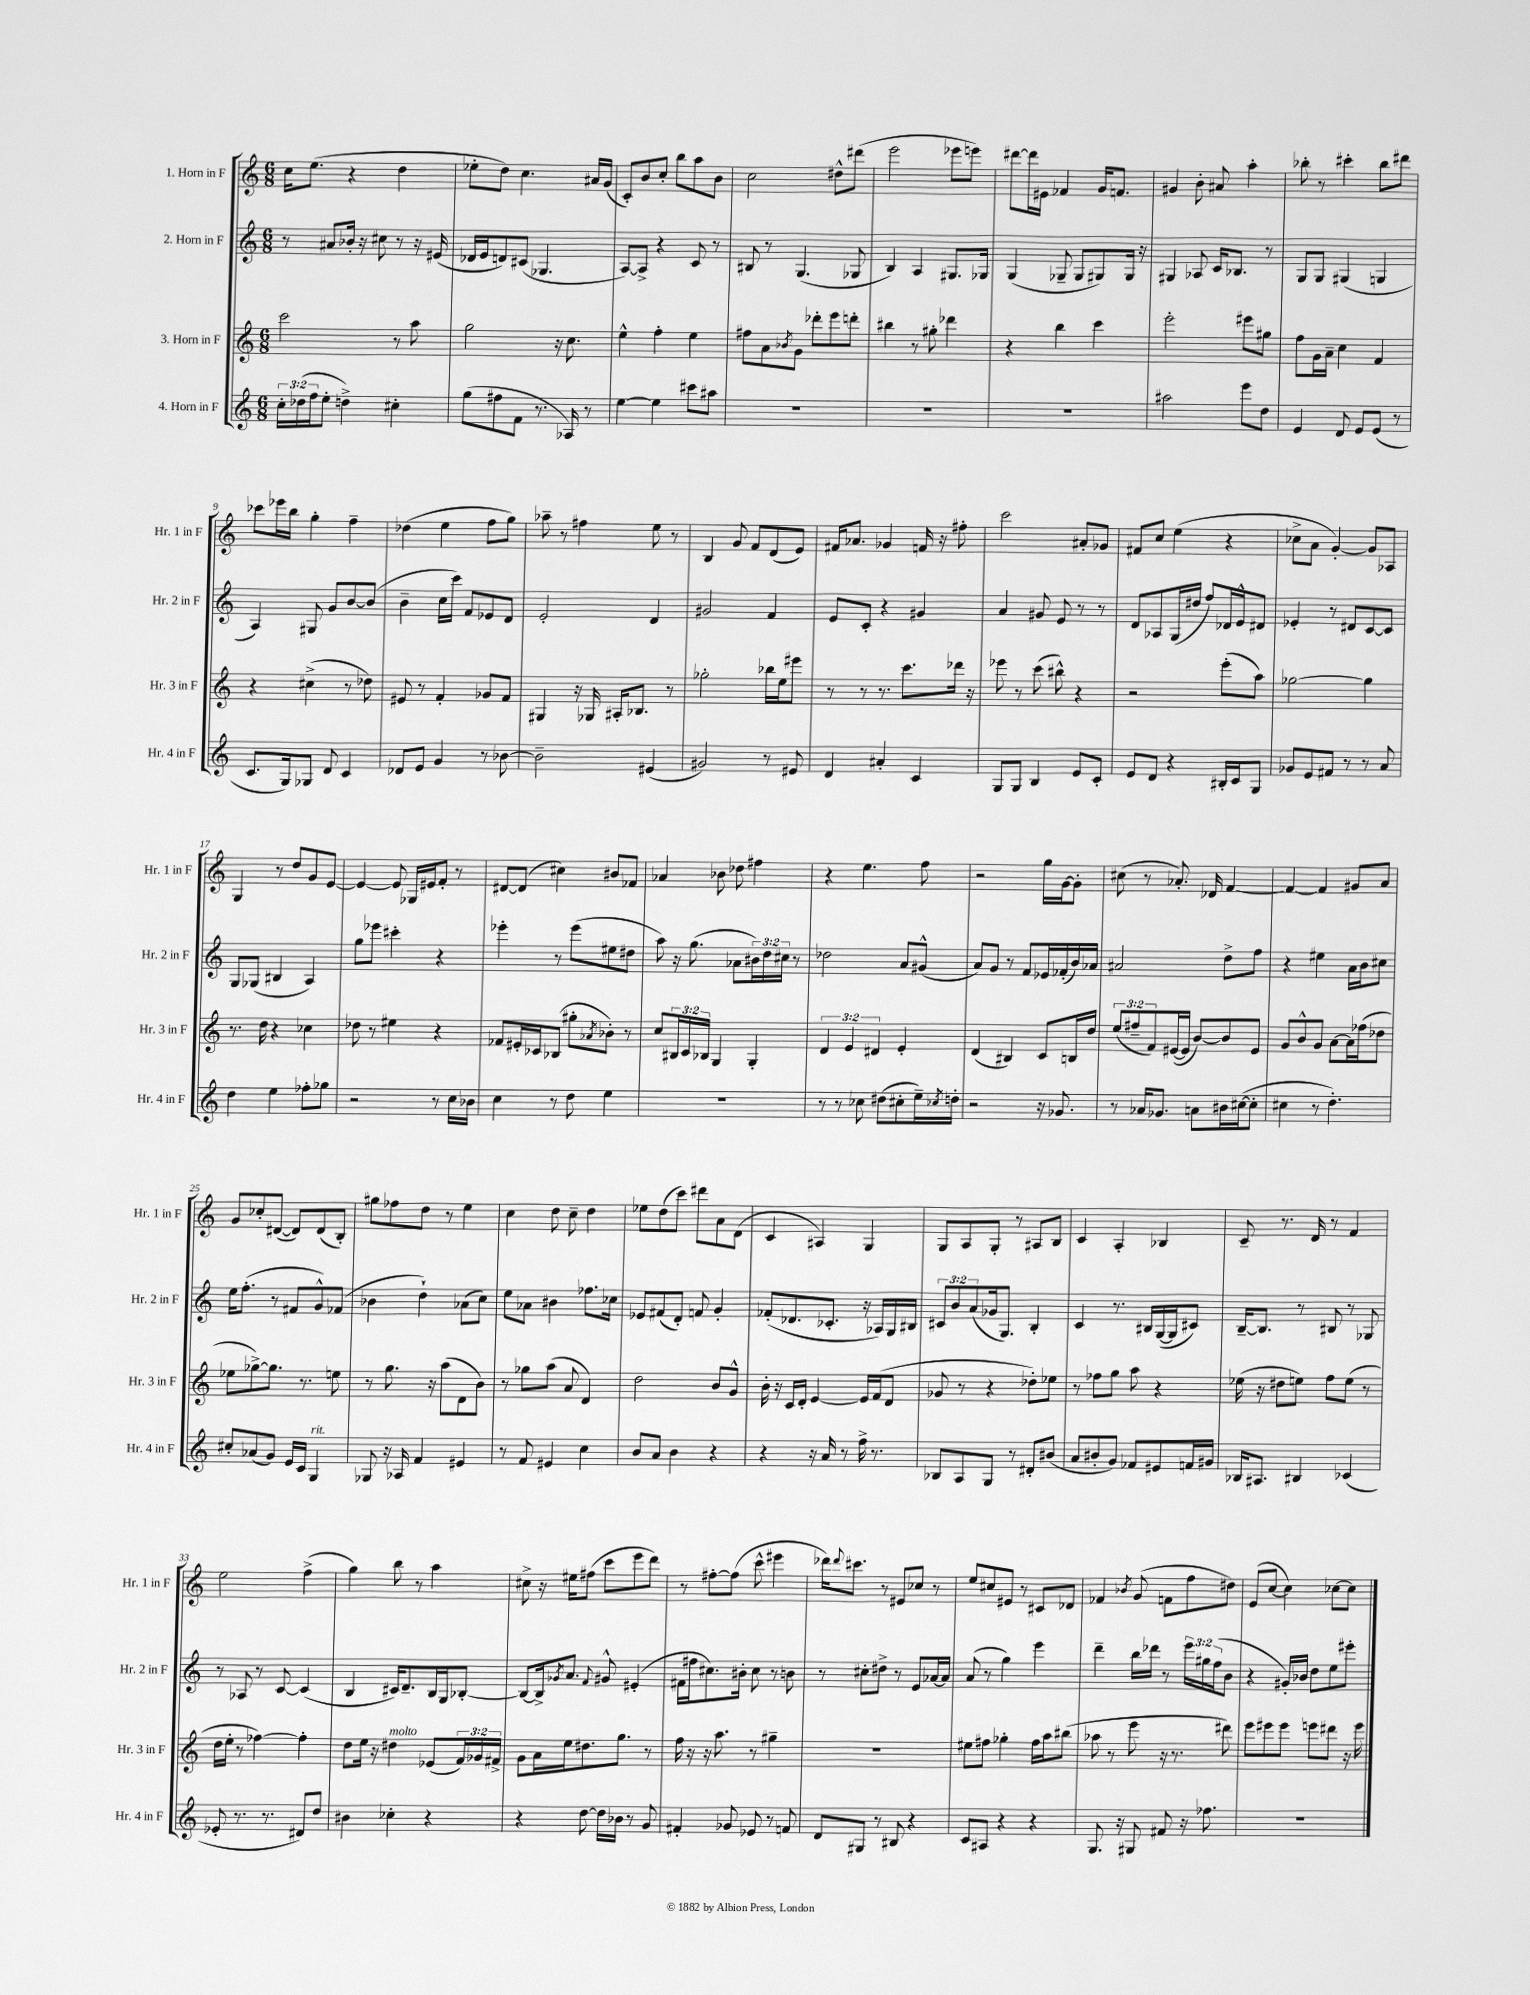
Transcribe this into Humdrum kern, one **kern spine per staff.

**kern	**kern	**kern	**kern
*staff4	*staff3	*staff2	*staff1
*clefG2	*clefG2	*clefG2	*clefG2
*k[]	*k[]	*k[]	*k[]
*M6/8	*M6/8	*M6/8	*M6/8
24cc'\LL	2ccc\	8r	16cc\LK
(24dd-\	.	.	.
.	.	.	(8.ee\J
24ff\J	.	.	.
8ee'\J	.	8a#/L	.
4dd^\)	.	16b-'/Jk	4r
.	.	16r	.
.	.	8cc#\	.
4cc#'\	8r	8r	4dd\
.	8aa\	16r	.
.	.	(16e#/	.
=	=	=	=
(8gg\L	2gg\	16d-/LL	8ee-'\L
.	.	16e/J	.
8ff#\	.	8d/)	8dd\J)
8f\J	.	(8c#/J	4.cc\
8.r	.	4.G-/	.
.	16r	.	.
16A-/)	8.cc\	.	.
8r	.	.	16a#/LL
.	.	.	(16g/JJ
=	=	=	=
[4ee\	4ee^^\	[8A/L)	8c'/L)
.	.	8A^/]J	8b/
4ee\]	4ff'\	4r	8cc'/J
.	.	.	8bb\L
8ccc#\L	4ee\	8c/	8aa\
8aa#\J	.	8r	8b\J
=	=	=	=
2.r	8ff#\L	8B#/	2cc\
.	8a\	8r	.
.	8qb-/	.	.
.	8g\J	(4.G/	.
.	8ddd-'\L	.	.
.	8eee\	.	8dd#^^\L
.	8ddd'\J	8G-/	(8ddd#\J
=	=	=	=
2.r	4bb#\	4B/)	2eee\
.	8r	4A/	.
.	8gg#'\	.	.
.	4ddd-\	8.G#/L	8eee-\L
.	.	.	8eee\J)
.	.	16G-/Jk	.
=	=	=	=
2.r	4r	(4G/	[8ddd#\L
.	.	.	16ddd#\]L
.	.	.	16e#\JJ
.	4bb\	8G-~/	4f-/
.	.	8G-/L	.
.	4ccc\	8G#/)	16g/LK
.	.	.	8.f/J
.	.	16G#/Jk	.
.	.	16r	.
=	=	=	=
2aa#\	2eee'\	4G#/	4g#/
.	.	8A-/	8b'\
.	.	16c/LK	8a#/
.	.	8.B-/J	.
8eee\L	8eee#\L	.	4aa'\
8dd\J	8gg#\J	8r	.
=	=	=	=
4e/	8ff\L	8G/L	8bb-'\
.	16g\L	8G/J	8r
.	16a~\JJ	.	.
8d/	4cc\	(4G#/	4ccc#'\
8e/L	.	.	.
(8e/J	4f/	4G/	8bb-\L
8r	.	.	8ddd#\J
=	=	=	=
8.c/L	4r	4A/)	8ccc-\L
.	.	.	16eee-\L
16G/k)	.	.	16bb\JJ
8G-/J	(4cc#^\	8G#/	4gg'\
8d/	.	8g/L	.
4c/	8r	[8b/	4ff~\
.	8dd-\)	(8b/]J	.
=	=	=	=
8d-/L	8e#/	4b~\	(4dd-\
8e/J	8r	.	.
4g/	4f'/	16cc\LL	4ee\
.	.	16ccc\JJ)	.
.	.	8f/L	.
8r	8g-/L	8e-/	8ff\L
[8b-\	8f/J	8d/J	8gg\J)
=	=	=	=
2b-~\]	4G#/	2e'/	8aa-~\
.	.	.	8r
.	16r	.	4ff#\
.	16G-/	.	.
.	16A#'/LK	.	.
.	8.B-/J	.	.
(4e#/	.	4d/	8ee\
.	8r	.	8r
=	=	=	=
2g#/)	2gg-'\	2g#/	4B/
.	.	.	8g/
.	.	.	8f/L
8r	16bb-\LL	4f/	(8d/
.	16ee\J	.	.
8e#/	8eee#\J	.	8e/J)
=	=	=	=
4d/	8r	8e/L	16f#/LK
.	.	.	8.a-/J
.	8r	8c'/J	.
4a#'/	8.r	4r	4g-/
.	8.ccc\L	.	.
4c/	.	4g#/	16f/
.	.	.	16r
.	16ddd-\Jk	.	8ff#'\
.	16r	.	.
=	=	=	=
8G/L	8eee-\	4a/	2ccc\
8G/J	8r	.	.
4B/	(8ccc\	8g#/	.
.	8bb#^^\)	8e/	.
8e/L	4r	8r	8a#'/L
8c'/J	.	8r	8g-/J
=	=	=	=
8e/L	2r	8d/L	8f#/L
8d/J	.	8A-/	8cc/J
4r	.	(16G/L	(4ee\
.	.	16dd#/JJ	.
.	.	8ff/L)	.
16B#'/LL	(8eee'\L	16d-/L	4r
16c/J	.	16e^^/J	.
8G/J	8aa\J)	8d#/J	.
=	=	=	=
8g-/L	[2gg-\	4e-'/	8cc-^\L
8e/	.	.	8a\J
8f#/J	.	8r	[4g'/)
8r	.	8d#/L	.
8r	4gg-\]	[8c/	8g/]L
8a/	.	8c/]J	8A-/J
=	=	=	=
4dd\	8.r	8G/L	4G/
.	.	(8G-/J	.
.	16dd\	.	.
4ee\	4r	4B#/	8r
.	.	.	8dd/L
8ff-'\L	4cc-\	4A/)	8g/
8gg-\J	.	.	[8e/J
=	=	=	=
2r	8dd-\	8gg\L	4e/_
.	8r	8eee-\J	.
.	4ee#\	4ccc#'\	8e/]
.	.	.	16G-/LL
.	.	.	16e#/J
8r	4r	4r	8f'/J
16cc\LL	.	.	8r
16b-\JJ	.	.	.
=	=	=	=
4cc\	8f-/L	4eee-'\	[8d#/L
.	16e#'/L	.	(8d#/]J
.	16c-/J	.	.
8r	(8B-/J	8r	4cc#\)
8dd\	8gg#'\L	(8eee-\L	.
.	8qa-/	.	.
4ee\	8b-'\J)	8ee#\	8b#/L
.	8r	8dd#\J	8f-/J
=	=	=	=
2.r	8cc/L	8aa\)	4a-/
.	24B#/L	16r	.
.	24c/	.	.
.	.	(8.gg\	.
.	24B-/JJ	.	.
.	4G/	.	8b-\
.	.	8a-\L	8dd-\
.	4G'/	24b#\L)	4ff#\
.	.	24dd\	.
.	.	24cc#\JJ	.
.	.	8r	.
=	=	=	=
8r	6d/	2dd-\	4r
8r	.	.	.
.	6e/	.	.
8cc-\	.	.	4.ee\
.	6d#/	.	.
(8dd#\L	.	.	.
8cc#'\	4e'/	8a/L	.
16ee~\L)	.	(8g#^^/J	8ff\
8qcc-/	.	.	.
16dd'\JJ	.	.	.
=	=	=	=
2r	(4d/	8a/L)	2r
.	.	8g/J	.
.	4B#/)	8r	.
.	.	8f/L	.
16r	8c/L	16e-/L	16gg\LL
8.g-/	.	(16f-'/	[16g\J
.	16B/L	16b/)	8g'\]J
.	16dd/JJ	16a-/JJ	.
=	=	=	=
8r	(12ee/L	2a#/	(8cc#\
.	12ff#~/	.	.
16a-/LK	.	.	8r
.	12f/)	.	.
8.g-/J	.	.	.
.	([16e#/L	.	8.a-'/)
.	16e#/]JJ	.	.
8a\L	[8b/L)	.	.
.	.	.	16d-/
16b#\L	8b/]	8dd^\L	[4f/
([16cc#\J	.	.	.
8cc#'\]J	8e#/J	8ff\J	.
=	=	=	=
4cc#\	8g/L	4r	4f/_
.	8b^^/	.	.
8r	8g/J	4ee#\	4f/]
4.dd'\)	[8a\L	.	.
.	16a\]L	16a\LL	8g#/L
.	(16ff-\J	16b\J	.
.	8dd-\J	8cc#\J	8a/J
=	=	=	=
8cc#'/L	8ee-\L	16ee\LK	8g/L
.	.	(8.ff'\J	.
(8a-/	[8gg-^\)	.	8cc-'/
8g/J)	8.gg-\]J	8r	([8d#/J
16e/LL	.	8f#/L	8d#/]L)
16c/JJ	8.r	.	.
4G/	.	8g^^/)	(8d#/
.	8ee\	(8f-/J	8B'/J)
=	=	=	=
8G-/	8r	4b-\	8gg#\L
16r	8.gg\	.	8ff-\
16A-/	.	.	.
4f/	.	4dd`\)	8dd\J
.	16r	.	.
.	(8aa\L	.	8r
4e#/	8d\	(8a-\L	4ee\
.	8b\J)	8cc\J)	.
=	=	=	=
8r	8r	8ee\L	4cc\
8f/	8gg-\L	8a-\J	.
4e#/	(8aa\J	4b#\	8dd\
.	8a/	.	8cc~\
4cc\	4d/)	8.ff-\L	4dd\
.	.	16cc-\Jk	.
=	=	=	=
8b/L	2dd\	8e-/L	8ee-\L
8a/J	.	(8f#/	(8dd\
4b\	.	8d'/J)	8ccc\J)
.	.	8f/	8ddd#\L
4r	8b/L	4g'/	8a\
.	8g^^/J	.	(8d\J
=	=	=	=
4r	16b'\	(8f-'/L	4c/
.	16r	.	.
.	16c/LL	8.d-/	.
.	16d'/JJ	.	.
16r	[4e/	.	4A#/)
16a/	.	8.c-'/J	.
8r	.	.	.
16ff^\	16e/]LL	16r	4G/
8.r	(16f/J	16A-/LL)	.
.	8d/J	16G/	.
.	.	16B#/JJ	.
=	=	=	=
8B-/L	8g-/	12c#/L	8G/L
.	.	12b/	.
8A/	8r	.	8A/
.	.	(12a/	.
8G/J	4r	16g-/k	8G'/J
.	.	8.G/J)	.
8r	.	.	8r
8d#'/L	8dd-'\L)	4B'/	8A#/L
(8b#/J	8ee-\J	.	8B/J
=	=	=	=
8a/L	8r	4c/	4c/
8b#'/	8ff-\L	.	.
8g/J)	8gg\J	8.r	4A'/
8f-/L	8aa\	.	.
.	.	16B#/LL	.
8e#/	4r	([16G/	4B-/
.	.	16G/]J	.
16f/L	.	8c#/J)	.
16g#/JJ	.	.	.
=	=	=	=
16B-/LK	(16ee-\	[16B~/LK	8c~/
8.A#/J	16r	8.B/]J	.
.	8dd#\L	.	8.r
4B#/	8ee\J)	8r	.
.	.	.	16d/
.	8ff\L	8B#/	8r
(4c-/	(8ee\J	8r	4f/
.	8r	8G-/	.
=	=	=	=
8e-'/	16dd\LL	8r	2ee\
.	16ee'\JJ	.	.
8.r	8r	8A-/	.
.	[4ff-\)	8r	.
8.r	.	.	.
.	.	[8c/	.
8d#/L)	4ff-'\]	(4c/]	(4ff^\
8dd/J	.	.	.
=	=	=	=
4b#\	8dd\L	4B/	4gg\)
.	16ee\Jk	.	.
.	16r	.	.
4cc-'\	4dd#\	16c#/LK)	8bb\
.	.	8.d~/	.
.	.	.	8r
4r	(8e-/L	16B/L	4aa\
.	.	16G/J	.
.	24f/L)	[8B-'/J	.
.	24g-/	.	.
.	24f#^/JJ	.	.
=	=	=	=
4r	8g\L	8B-/_L	8cc#^\
.	16a\L	16B-^/]k	16r
.	.	8qg-/	.
.	16ee\J	8.a/J	16ee#\LK
[8dd\	8.dd#\	.	(8ff#\J
.	.	8qqf/	.
16dd\]LL	.	8g#^^/	8ccc\L
16b-\JJ	8.gg\J	.	.
8r	.	(4e#'/	8eee\
8g/	8r	.	8ddd\J)
=	=	=	=
4f#'/	16ff\	16f#\LL	8r
.	16r	16ff#\J	.
.	16r	8.cc#\)	[8ff#'\L
.	8.aa\	.	.
8g-/	.	.	(8ff#\]J
.	.	16b#'\Jk	.
8e-/	8r	8cc#\	8ccc^^\
8r	4gg#~\	8r	4eee#\
8f/	.	8b\	.
=	=	=	=
8d/L	2.r	8r	16ddd-\LK)
.	.	.	8qqddd-/
.	.	.	8.ccc#\J
8G#/J	.	8cc#'\L	.
8r	.	8dd#^\J	8r
8B#/	.	8r	8e#/L
4r	.	8e/L	8cc-/J
.	.	[16a-/L	8r
.	.	16a-/]JJ	.
=	=	=	=
8c/L	8ee#\L	(8a/	8ee/L
8A#/J	8ff#\J	8r	8cc#/
4r	4gg-'\	4gg\)	8e#/J
.	.	.	8r
4r	16ff#\LL	4eee\	8c#/L
.	16aa\J	.	.
.	(8bb#\J	.	8d-/J
=	=	=	=
8.G/	8aa-\	4ddd~\	4f-/
.	8r	.	.
16r	.	.	.
.	.	.	8qb-/
8G#/	8eee\	16bb\LL	(8g/
.	.	16ddd-\JJ	.
8f#/	16r	8r	8f\L
.	8.r	.	.
16r	.	24eee\LL	8ff\
.	.	24gg#\	.
8.ff-\	.	.	.
.	.	(24ff\J	.
.	8ddd#\)	8b\J	8dd#\J)
=	=	=	=
2.r	8eee\L	4r	(8e/L
.	8eee#\	.	[8cc/J
.	8eee#\J	16g#'/LL)	4cc\])
.	.	16b-/JJ	.
.	8eee\L	8dd\L	.
.	8ddd#\J	8ee\	[8cc-\L
.	16r	8eee#'\J	8cc-\]J
.	16eee\	.	.
==	==	==	==
*-	*-	*-	*-
